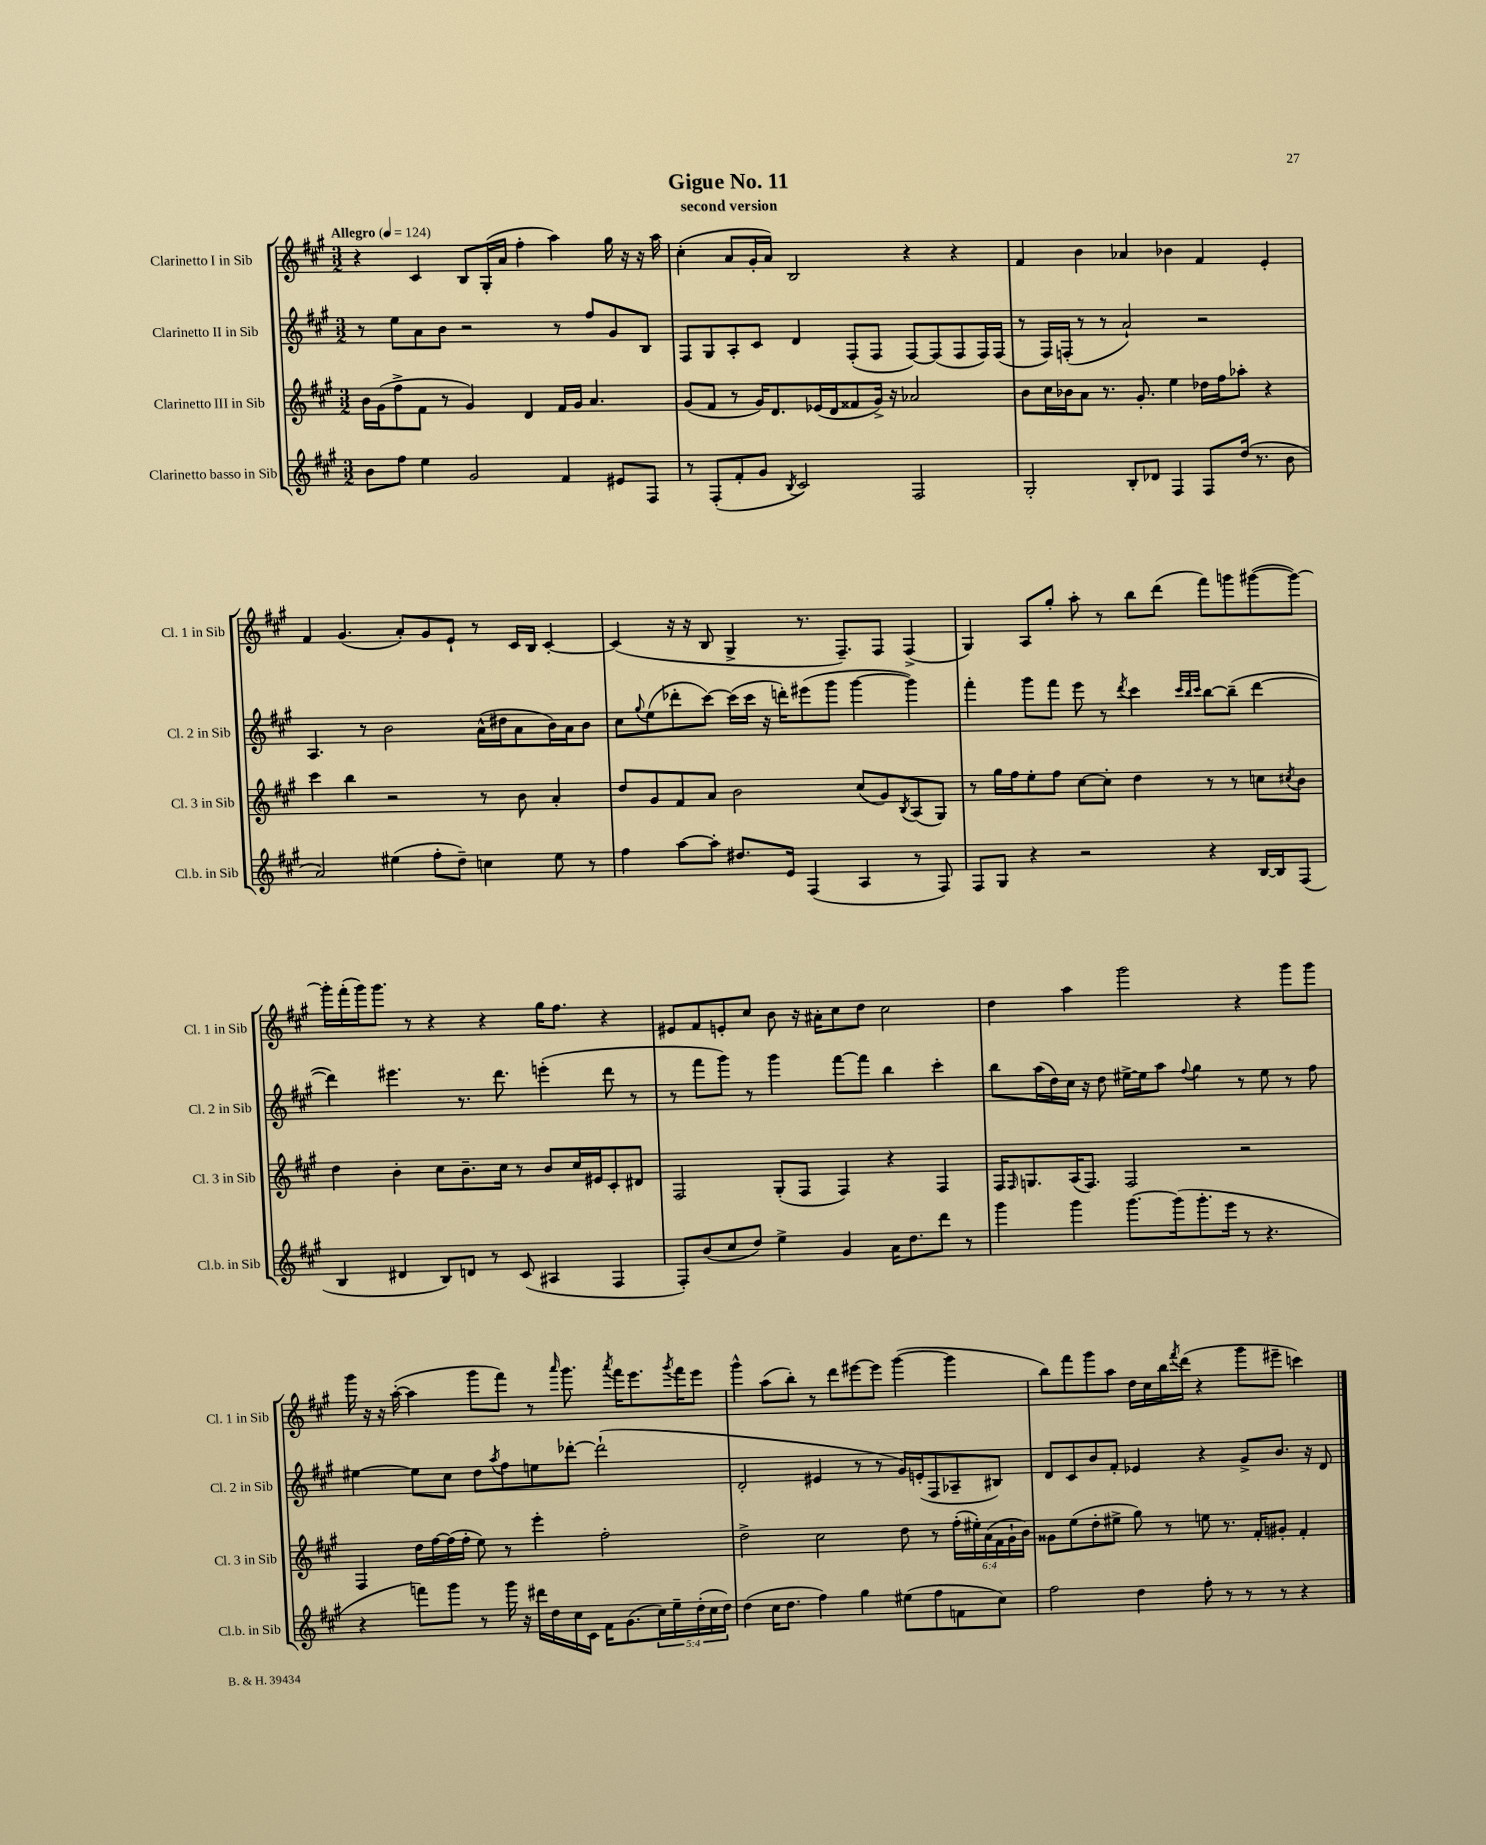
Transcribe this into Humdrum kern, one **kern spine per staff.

**kern	**kern	**kern	**kern
*staff4	*staff3	*staff2	*staff1
*clefG2	*clefG2	*clefG2	*clefG2
*k[f#c#g#]	*k[f#c#g#]	*k[f#c#g#]	*k[f#c#g#]
*M3/2	*M3/2	*M3/2	*M3/2
*MM124	*MM124	*MM124	*MM124
8b	16b	8r	4r
.	(16g#	.	.
8ff#	8ff#^	8ee	.
4ee	8f#	8a	4c#
.	8r	8b	.
2g#	4g#)	2r	8B
.	.	.	(16G#'
.	.	.	16a
.	4d	.	4ff#'
4f#	16f#	8r	4aa)
.	16g#	.	.
.	4.a	8ff#	.
8e#	.	8g#	16gg#
.	.	.	16r
8F#	.	8B	16r
.	.	.	16aa
=	=	=	=
8r	(8g#	8F#	(4cc#'
(8F#'	8f#	8G#	.
8f#'	8r	8A'	8a
8g#	16g#)	8c#	16g#'
.	8.d	.	16a)
8qB	.	.	.
2c#)	.	4d	2B
.	(16e-	.	.
.	16d	.	.
.	8f##	(8F#'	.
.	16g#^)	8F#	.
.	16r	.	.
2F#	2a-	[8F#)	4r
.	.	(8F#]	.
.	.	8F#	4r
.	.	16F#)	.
.	.	(16F#	.
=	=	=	=
2G#'	8b	8r	4f#
.	16cc#	16F#)	.
.	16b-	(16F'	.
.	8a	8r	4b
.	8.r	8r	.
8B'	.	2a`)	4a-
.	8.g#'	.	.
8d-	.	.	.
4F#	4ee	.	4b-
8F#	16dd-	2r	4f#
.	16ff#	.	.
(16dd	8aa-'	.	.
8.r	.	.	.
.	4r	.	4e'
8b	.	.	.
=	=	=	=
2a)	4ccc#	4.A	4f#
.	4bb	.	(4.g#
.	.	8r	.
(4ee#	2r	2b	.
.	.	.	8a')
8ff#'	.	.	8g#
8dd~)	.	.	8e`
4cc	8r	(16a^^	8r
.	.	16dd#	.
.	8b	8a	16c#
.	.	.	16B
8ee#	4a'	16b)	[4c#'
.	.	16a	.
8r	.	8b	.
=	=	=	=
4ff#	8dd	8cc#	(4c#]
.	.	8qqgg#	.
.	8g#	(8ee	.
[8aa	8f#	8ddd-'	16r
.	.	.	16r
8aa']	8a	[8ccc#)	8B
8.dd#	2b	(16ccc#]	4G#^
.	.	16ccc#	.
.	.	16r	.
16e	.	16ddd')	.
(4F#	.	(8eee#	8.r
.	.	8ggg#	.
.	.	.	8.F#~)
4A	(8cc#	[4ggg#	.
.	8g#)	.	8F#
.	8qB	.	.
8r	(8A	4ggg#])	(4F#^
8F#)	8G#)	.	.
=	=	=	=
8F#	8r	4fff#'	4G#)
8G#	16gg#	.	.
.	16ff#	.	.
4r	8ee'	8ggg#	8A
.	8ff#	8fff#	8gg#'
2r	[8cc#	8eee	8aa'
.	8cc#']	8r	8r
.	.	8qddd	.
.	4dd	4ccc#	8bb
.	.	.	(8ddd
.	.	32qqccc#	.
.	.	32qqbb	.
.	.	32qqccc#	.
4r	8r	[8bb	8fff#)
.	8r	(8bb~]	8ggg
[16B	8cc	[4ddd	([8ggg#
16B]	.	.	.
.	8qcc#	.	.
(8F#	8b	.	8ggg#_)
=	=	=	=
4B	4dd	4ddd])	16ggg#']
.	.	.	(16fff#'
.	.	.	16ggg#)
.	.	.	8.ggg#
4d#	4b'	4.eee#	.
.	.	.	8r
8B)	8cc#	.	4r
8d	8.b~	8.r	.
8r	.	.	4r
.	16cc#	8.ddd	.
(8c#	8r	.	.
4A#	8b	(4eee'	16gg#
.	.	.	8.ff#
.	16cc#	.	.
.	16e#	.	.
4F#	8c#'	8ddd	4r
.	8d#	8r	.
=	=	=	=
8F#')	2F#	8r	8e#
(8b	.	8fff#	8f#
8cc#	.	8ggg#)	8e'
8dd)	.	8r	8cc#
4ee^	(8G#'	4ggg#	8b
.	8F#	.	16r
.	.	.	16a#'
4g#	4F#)	[8fff#	8cc#
.	.	8fff#]	8dd
16a	4r	4bb	2cc#
8.dd	.	.	.
8ddd	4F#	4ccc#'	.
8r	.	.	.
=	=	=	=
4ggg#	16F#	8bb	4dd
.	16qqF#	.	.
.	8.G	.	.
.	.	(16aa	.
.	.	16dd)	.
4ggg#	(16A	16cc#	4aa
.	8.F#)	16r	.
.	.	8dd	.
[8.ggg#	2F#	[16ee#^	2ggg#
.	.	16ee#]	.
.	.	8aa	.
(16ggg#]	.	.	.
.	.	8qqff#	.
8.ggg#'	.	4gg#	.
16eee	.	.	.
8r	2r	8r	4r
4.r	.	8ee#	.
.	.	8r	8ggg#
.	.	8ff#	8ggg#
=	=	=	=
4r	4F#	[4ee#	16ggg#
.	.	.	16r
.	.	.	16r
.	.	.	([16aa'
8fff)	16dd	8ee#]	4aa]
.	[16ff#	.	.
8ggg#	(16ff#]	8cc#	.
.	16ff#'	.	.
8r	8ee)	8dd	8ggg#
.	.	8qaa	.
16ggg#	8r	8ff#	8fff#)
16r	.	.	.
16ddd#	4eee'	8ee	8r
16dd	.	.	.
.	.	.	16qqaaa
16cc#	.	[8ddd-'	8.ggg#
16c#	.	.	.
16f#	2ff#'	(2ddd-`]	.
.	.	.	8qaaa
(8.g#	.	.	16fff#
.	.	.	8.eee
20cc#)	.	.	.
20ee~	.	.	.
.	.	.	8qggg#
.	.	.	16fff#
(20dd'	.	.	.
.	.	.	8eee
20cc#	.	.	.
20dd)	.	.	.
=	=	=	=
(4dd	2dd^	2d'	4ggg#^^
16cc#	.	.	(8aa
8.dd	.	.	.
.	.	.	8bb')
4ff#)	2cc#	4e#	8r
.	.	.	8ddd
4gg#	.	8r	[8eee#
.	.	8r	8eee#]
(8ee#	8dd	16g#)	([4ggg#
.	.	(16e'	.
8ff#	8r	8F#	.
8f	(24ff#'	8A-~	4ggg#]
.	24ee#')	.	.
.	(24a	.	.
8cc#)	24f#	8B#)	.
.	24g#`	.	.
.	24b)	.	.
=	=	=	=
2ff#	8g##	8d	8bb)
.	(8ee	8c#	8fff#
.	8dd'	8b	8ggg#
.	8ee#^	8f#'	8aa
4dd	8gg#)	4e-	16dd
.	.	.	16cc#
.	8r	.	16bb
.	.	.	8qfff#
.	.	.	(16ddd
8ff#'	8ee	4r	4r
8r	8.r	.	.
8r	.	8g#^	8ggg#
.	16f#'	.	.
8r	8g#'	8.b	8eee#~
4r	4f#'	.	4ccc)
.	.	16r	.
.	.	8d	.
==	==	==	==
*-	*-	*-	*-
